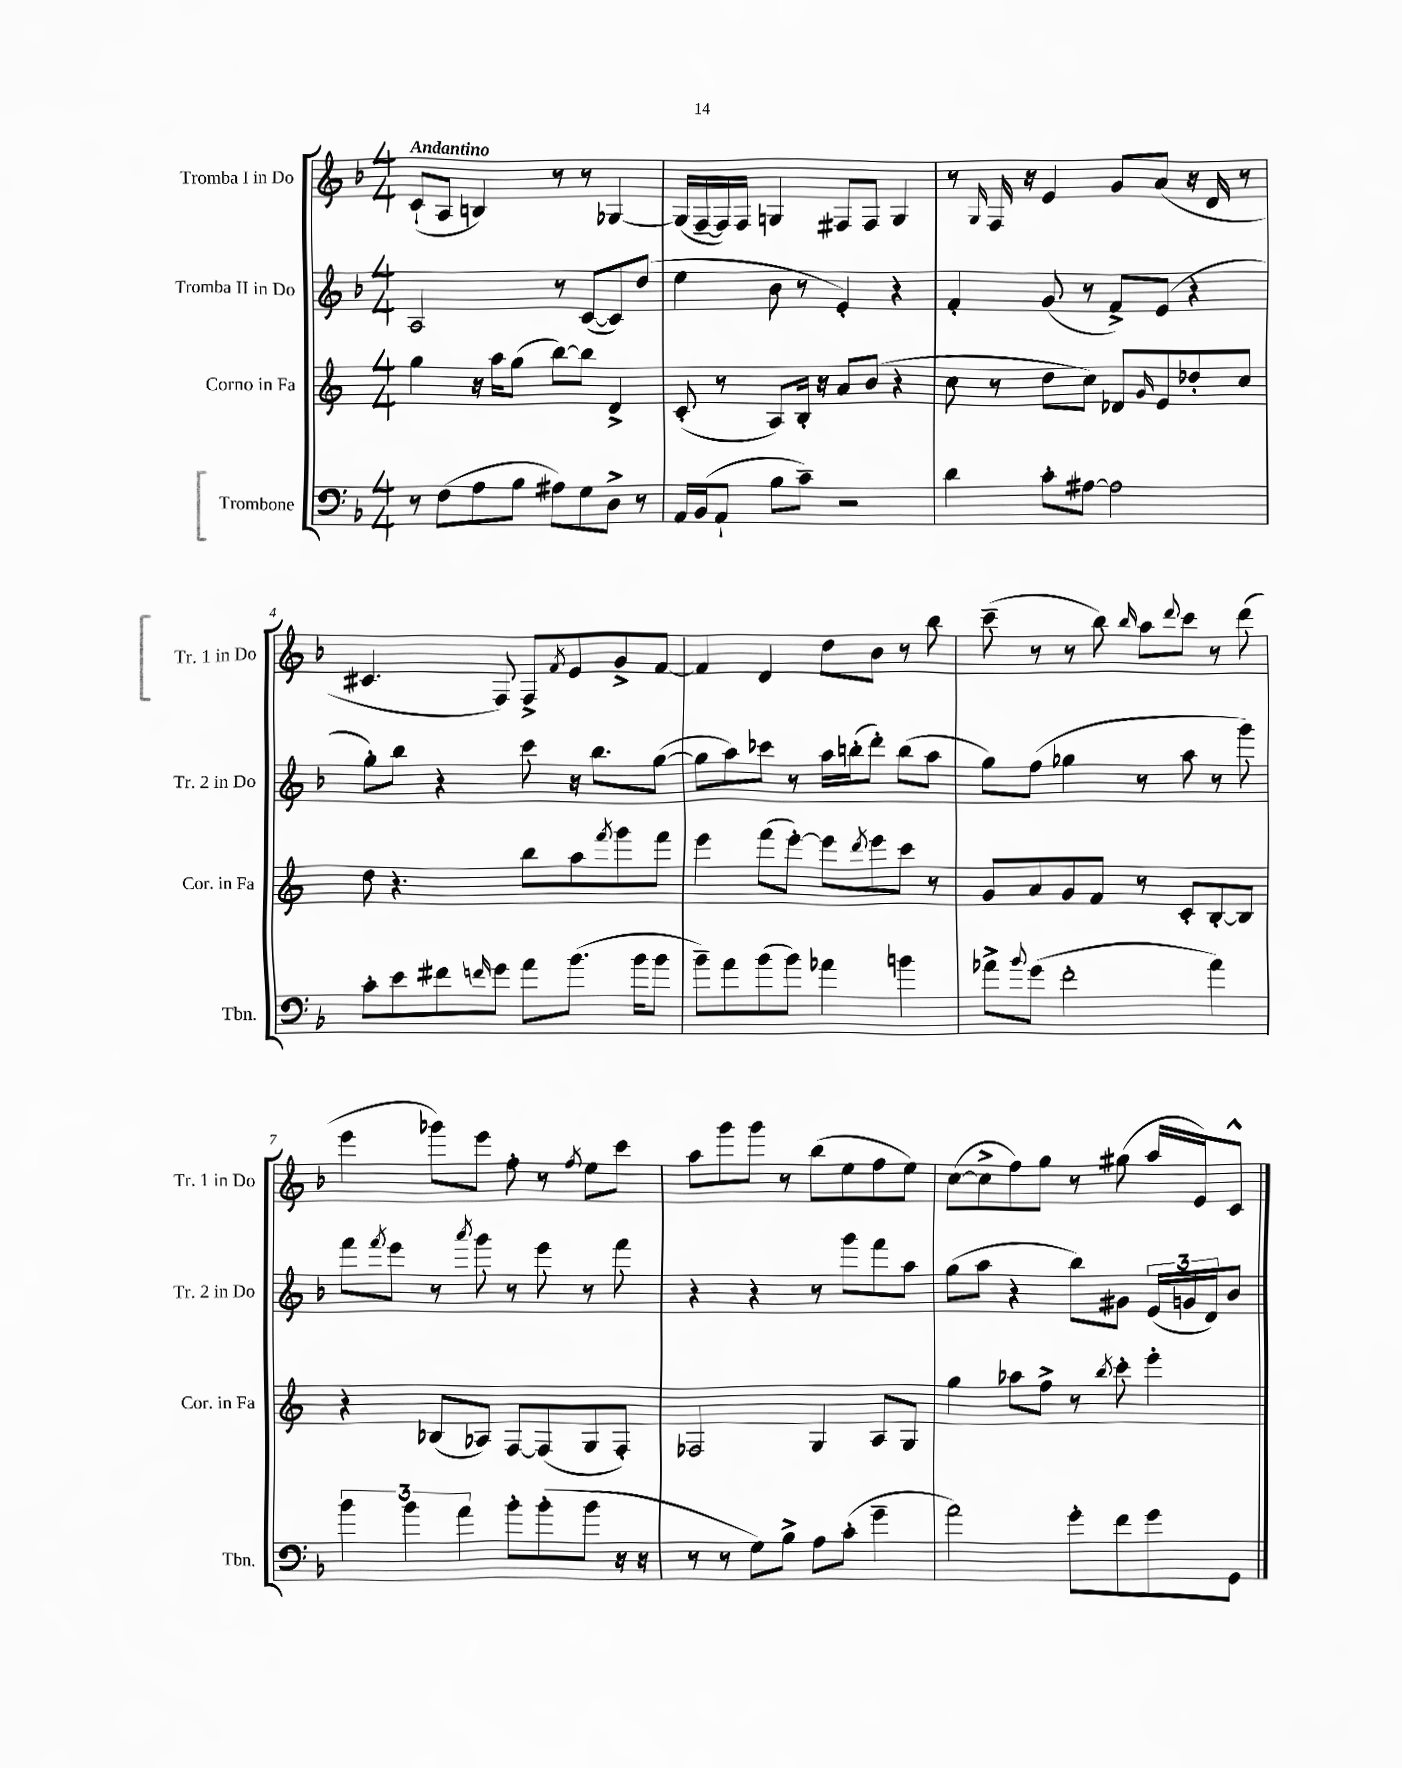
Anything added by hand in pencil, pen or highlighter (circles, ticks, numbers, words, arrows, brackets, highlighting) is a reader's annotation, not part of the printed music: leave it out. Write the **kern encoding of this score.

**kern	**kern	**kern	**kern
*staff4	*staff3	*staff2	*staff1
*clefF4	*clefG2	*clefG2	*clefG2
*k[b-]	*k[]	*k[b-]	*k[b-]
*M4/4	*M4/4	*M4/4	*M4/4
8r	4gg	2A	(8c`
(8F	.	.	8A
8A	16r	.	4B)
.	16aa	.	.
8B-	(8gg	.	.
8A#)	[8bb)	8r	8r
8G	8bb]	([8c	8r
8D^	4d^	8c])	[4G-
8r	.	(8dd	.
=	=	=	=
16AA	(8c'	4ee	(16G-]
(16BB-	.	.	[16F~
8AA`	8r	.	16F])
.	.	.	16F
8B-	8A)	8b-	4G
8c~)	16B'	8r	.
.	16r	.	.
2r	8a	4e')	8F#
.	(8b	.	8F#
.	4r	4r	4G
=	=	=	=
4d	8cc	4f'	8r
.	.	.	16qqG
.	8r	.	16F
.	.	.	16r
8c'	8dd	(8g	4e
[8A#	8cc)	8r	.
2A#]	8d-	8f^)	8g
.	16qqg	.	.
.	8e	(8e	(8a
.	8dd-'	4r	16r
.	.	.	16d
.	8cc	.	8r
=	=	=	=
8c'	8dd	8gg')	4.c#
8e	4.r	8bb-	.
8f#	.	4r	.
16qqf	.	.	.
8g	.	.	8F)
8a	8bb	8ccc	8F^
.	.	.	8qf
(8.b-	8aa	16r	8e
.	.	8.bb-	.
.	8qfff	.	.
.	8ggg	.	8g^
16b-	.	.	.
8b-	8fff	([8gg	[8f
=	=	=	=
8b-~)	4eee	8gg]	4f]
8a	.	8aa)	.
(8b-	(8fff	8ccc-	4d
8b-)	[8eee')	8r	.
4a-	8eee]	16aa	8dd
.	.	(16bb'	.
.	8qddd	.	.
.	8eee	8ddd')	8b-
4b	8ccc	(8bb	8r
.	8r	8aa	8bb-
=	=	=	=
8a-^	8g	8gg)	(8ccc~
8qqb-	.	.	.
(8g	8a	(8ff	8r
2f'	8g	4gg-	8r
.	8f	.	8bb-)
.	.	.	16qqbb-
.	8r	8r	8aa
.	.	.	8qqddd
.	8c'	8aa	8ccc
4a-)	[8B'	8r	8r
.	8B]	8ggg)	(8ddd
=	=	=	=
6b-	4r	8fff	4eee
.	.	8qfff	.
.	.	8eee	.
6b-	.	.	.
.	(8B-	8r	8ggg-)
6a	.	.	.
.	.	8qaaa	.
.	8A-)	8ggg	8eee
8b-'	[8F	8r	8ff'
(8b-'	(8F]	8eee	8r
.	.	.	8qff
8b-	8G	8r	8ee
16r	8F')	8fff	8ccc
16r	.	.	.
=	=	=	=
8r	2F-	4r	8aa
8r	.	.	8ggg
8G)	.	4r	8ggg
8B-^	.	.	8r
8A	4G	8r	(8bb-
(8c'	.	8ggg	8ee
4g~	8A	8fff	8ff
.	8G	8aa	8ee)
=	=	=	=
2a)	4gg	(8gg	([8cc
.	.	8aa	8cc^]
.	8aa-	4r	8ff)
.	8ff^	.	8gg
8g'	8r	8bb-)	8r
.	8qbb	.	.
8f	8ccc'	8g#	(8gg#
8g	4eee'	(24e	16aa
.	.	24g	.
.	.	.	16e)
.	.	24d)	.
8GG	.	8b-	8c^^
==	==	==	==
*-	*-	*-	*-
